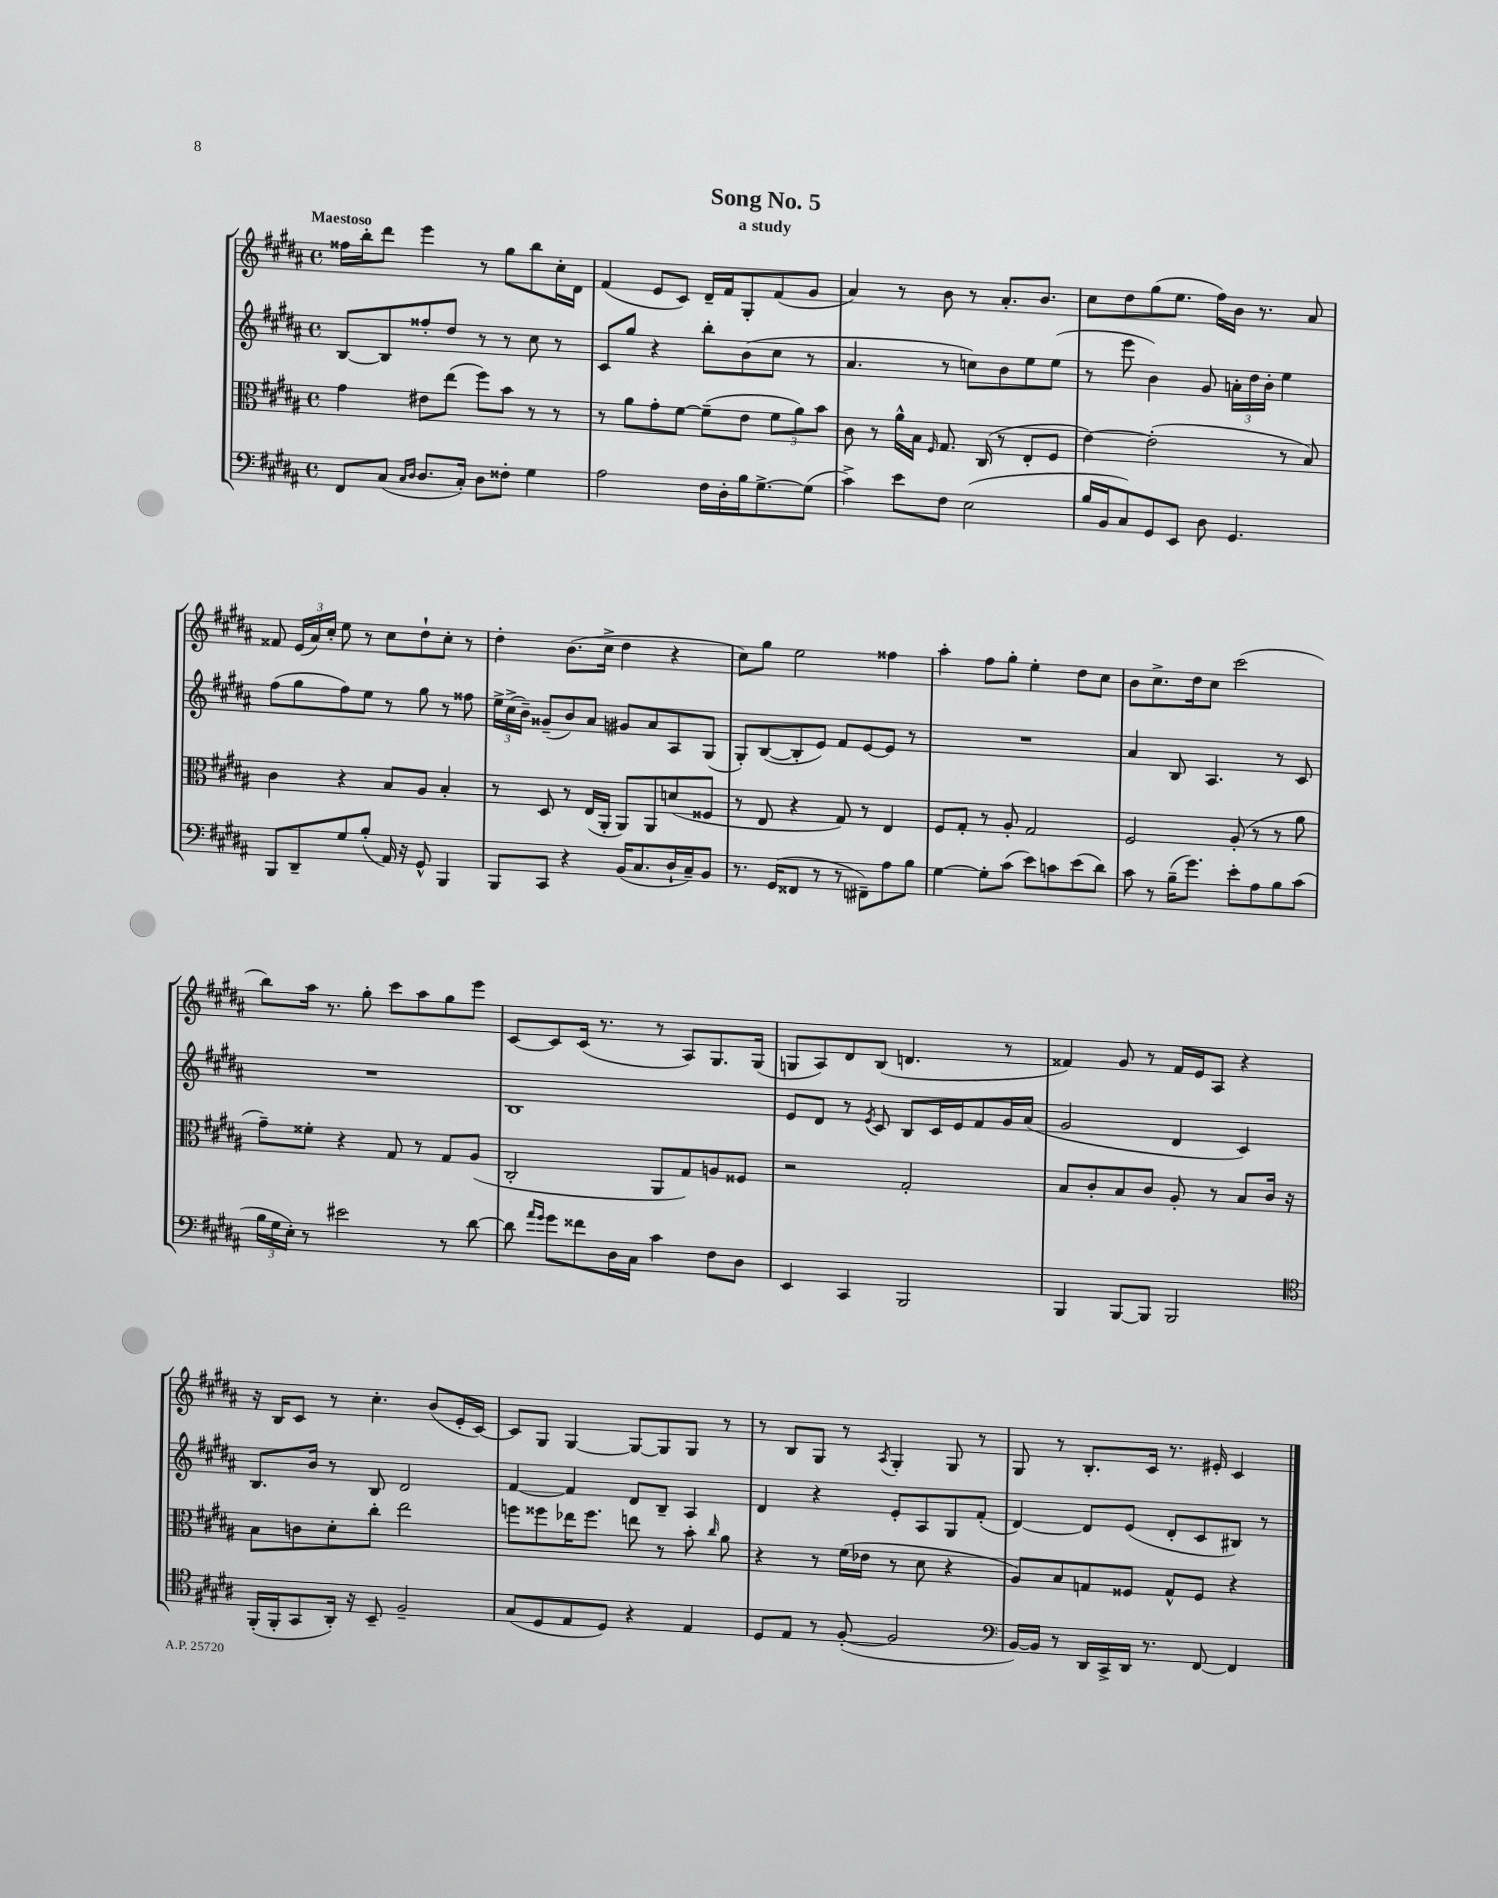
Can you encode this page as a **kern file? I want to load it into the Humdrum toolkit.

**kern	**kern	**kern	**kern
*staff4	*staff3	*staff2	*staff1
*clefF4	*clefC3	*clefG2	*clefG2
*k[f#c#g#d#a#]	*k[f#c#g#d#a#]	*k[f#c#g#d#a#]	*k[f#c#g#d#a#]
*M4/4	*M4/4	*M4/4	*M4/4
*met(c)	*met(c)	*met(c)	*met(c)
8FF#	4g#	[8B	16ff##
.	.	.	16bb'
(8C#	.	8B]	8ddd#
16qqC#	.	.	.
16qqD#	.	.	.
8.D#	8e#	8ff##'	4eee
.	(8ee	8dd#	.
16C#')	.	.	.
8D#	8ff#)	8r	8r
8F##'	8b	8r	8gg#
4G#	8r	8cc#	8bb
.	8r	8r	16cc#'
.	.	.	16d#
=	=	=	=
2A#	8r	8c#	(4f#
.	8a#	8gg#	.
.	8g#'	4r	8e
.	[8f#	.	8c#)
16F#	(8f#~]	8bb'	16d#~
16D#'	.	.	16f#
16B	8e	(8b	8G#'
[8.G#^	.	.	.
.	12f#	8cc#	(8f#
.	12a#)	.	.
(8G#]	.	8r	8g#
.	12b	.	.
=	=	=	=
4c#^)	8c#	4.a#	4a#)
.	8r	.	.
8e	16a#^^	.	8r
.	16B	.	.
.	16qqF#	.	.
8F#	8.G#	8r	8b
(2E	.	8cc)	8r
.	(16C#	.	.
.	8r	8b	8.a#'
.	8E'	8ee	.
.	.	.	8.b
.	8F#	(8ee	.
=	=	=	=
16B	[4e)	8r	8cc#
16BB	.	.	.
8C#)	.	8eee	8dd#
8GG#	(2e']	4b)	(8gg#
8EE	.	.	8.ee
8D#	.	8g#	.
.	.	.	16ff#)
4.GG#	.	24a'	16b
.	.	24dd#	.
.	.	.	8.r
.	.	24b'	.
.	8r	4ee	.
.	8B)	.	8a#
=	=	=	=
8BBB	4c#	(8ff#	8f##
8DD#~	.	8gg#	(24e
.	.	.	24a#)
.	.	.	24cc#'
8G#	4r	8ff#)	8ee
(8B'	.	8ee	8r
16AA#)	8B	8r	8cc#
16r	.	.	.
8GG#^^	8A#	8gg#	8dd#`
4BBB	4B'	8r	8cc#'
.	.	8ff##	8r
=	=	=	=
8BBB	8r	24ee^	4dd#'
.	.	(24cc#^	.
.	.	24b~)	.
8CC#	8D#	(8g##~	.
4r	8r	8b)	(8.b
.	(16E	8a#	.
.	16AA#'	.	16cc#^
(16BB	8AA#)	8g#	4dd#
8.C#	.	.	.
.	8AA#	8a#	.
16D#`	(8d	8A#	4r
16C#~)	.	.	.
8BB	8F##	(8G#	.
=	=	=	=
8.r	8r	8G#')	8cc#)
.	8E	([8B	8gg#
(16GG#	.	.	.
8FF##	4r	8B']	2ee
8r	.	8e)	.
8r	8G#)	8f#	.
8FF#~)	8r	[8e	.
8A#	4E	8e]	4ff##
8B	.	8r	.
=	=	=	=
[4G#	8F#	1r	4aa#'
.	8G#'	.	.
8G#']	8r	.	8ff#
(8c#	8A#'	.	8gg#'
8e)	2G#	.	4ee'
8c	.	.	.
(8e	.	.	8dd#
8d#)	.	.	8cc#
=	=	=	=
8c#	2F#	4a#	8b
8r	.	.	8.cc#^
(16B~	.	8B	.
8.g#)	.	.	16dd#
.	.	4.A#	8cc#
8e'	(8A#'	.	(2ccc#
8A#	8r	.	.
8B	8r	8r	.
(8c#	8a#	8c#	.
=	=	=	=
24B	8g#~)	1r	8bb)
24G#	.	.	.
24E')	.	.	.
8r	8f##'	.	16aa#
.	.	.	8.r
2e#	4r	.	.
.	.	.	8gg#'
.	8G#	.	8ccc#
.	8r	.	8aa#
8r	8G#	.	8gg#
[8d#	(8A#	.	8eee
=	=	=	=
8d#]	2C#'	1B	[8c#
16qqa#	.	.	.
16qqg#	.	.	.
8g#	.	.	8c#]
8f##	.	.	(16c#
.	.	.	8.r
16D#	.	.	.
16C#	.	.	.
4c#	8AA#	.	8r
.	8G#)	.	8A#)
8F#	8A	.	8.G#
8D#	8F##	.	.
.	.	.	(16G#
=	=	=	=
4EE	2r	8e	8G
.	.	8d#	8A#)
4CC#	.	8r	8d#
.	.	8qe	.
.	.	8c#	(8B
2BBB	2G#'	8B	4.d
.	.	16c#	.
.	.	16e	.
.	.	8f#	.
.	.	16g#	8r
.	.	(16a#	.
=	=	=	=
4BBB	8B	2g#	4f##)
.	8c#'	.	.
[8BBB	8B	.	8g#
8BBB]	8c#	.	8r
2BBB	8A#'	4d#	16f##
.	.	.	16e
.	8r	.	8A#
.	8B	4c#)	4r
.	16c#	.	.
.	16r	.	.
=	=	=	=
*clefC4	*	*	*
(16FF#'	8B	8.B	16r
16FF#'	.	.	16B
8GG#	8c	.	8c#
.	.	16b	.
16AA#')	8d#'	8r	8r
16r	.	.	.
8BB~	8cc#'	8B	4.cc#'
2F#~	2ee	2d#	.
.	.	.	(8b
.	.	.	16e'
.	.	.	[16c#)
=	=	=	=
(8G#	8ff	[4f#	8c#]
8D#	8ff##	.	8G#
8E	16ee-	4f#]	[4G#
.	8.ff##	.	.
8D#)	.	.	.
4r	8ee	8d#	8G#_
.	8r	8B~	8G#]
4E	8b'	4A#	8G#
.	16qqcc#	.	.
.	8a#	.	8r
=	=	=	=
8D#	4r	4d#	8r
8E	.	.	8B
8r	8r	4r	8G#
([8F#'	(16f#	.	8r
.	16e-	.	.
.	.	.	8qA#
2F#]	8r	8e'	4G#'
.	8d#	8A#	.
.	4r	8G#	8G#
.	.	(8f#'	8r
=	=	=	=
*clefF4	*	*	*
[16BB)	8A#)	[4d#)	8G#
16BB]	.	.	.
8r	8B	.	8r
16DD#	8G	8d#]	8.B'
16CC#^	.	.	.
16DD#	8F##	(8e	.
8.r	.	.	16c#
.	8G^^	8d#'	8.r
[8FF#	8F##	8c#	.
.	.	.	16e#'
4FF#]	4r	8B#)	4c#
.	.	8r	.
==	==	==	==
*-	*-	*-	*-
